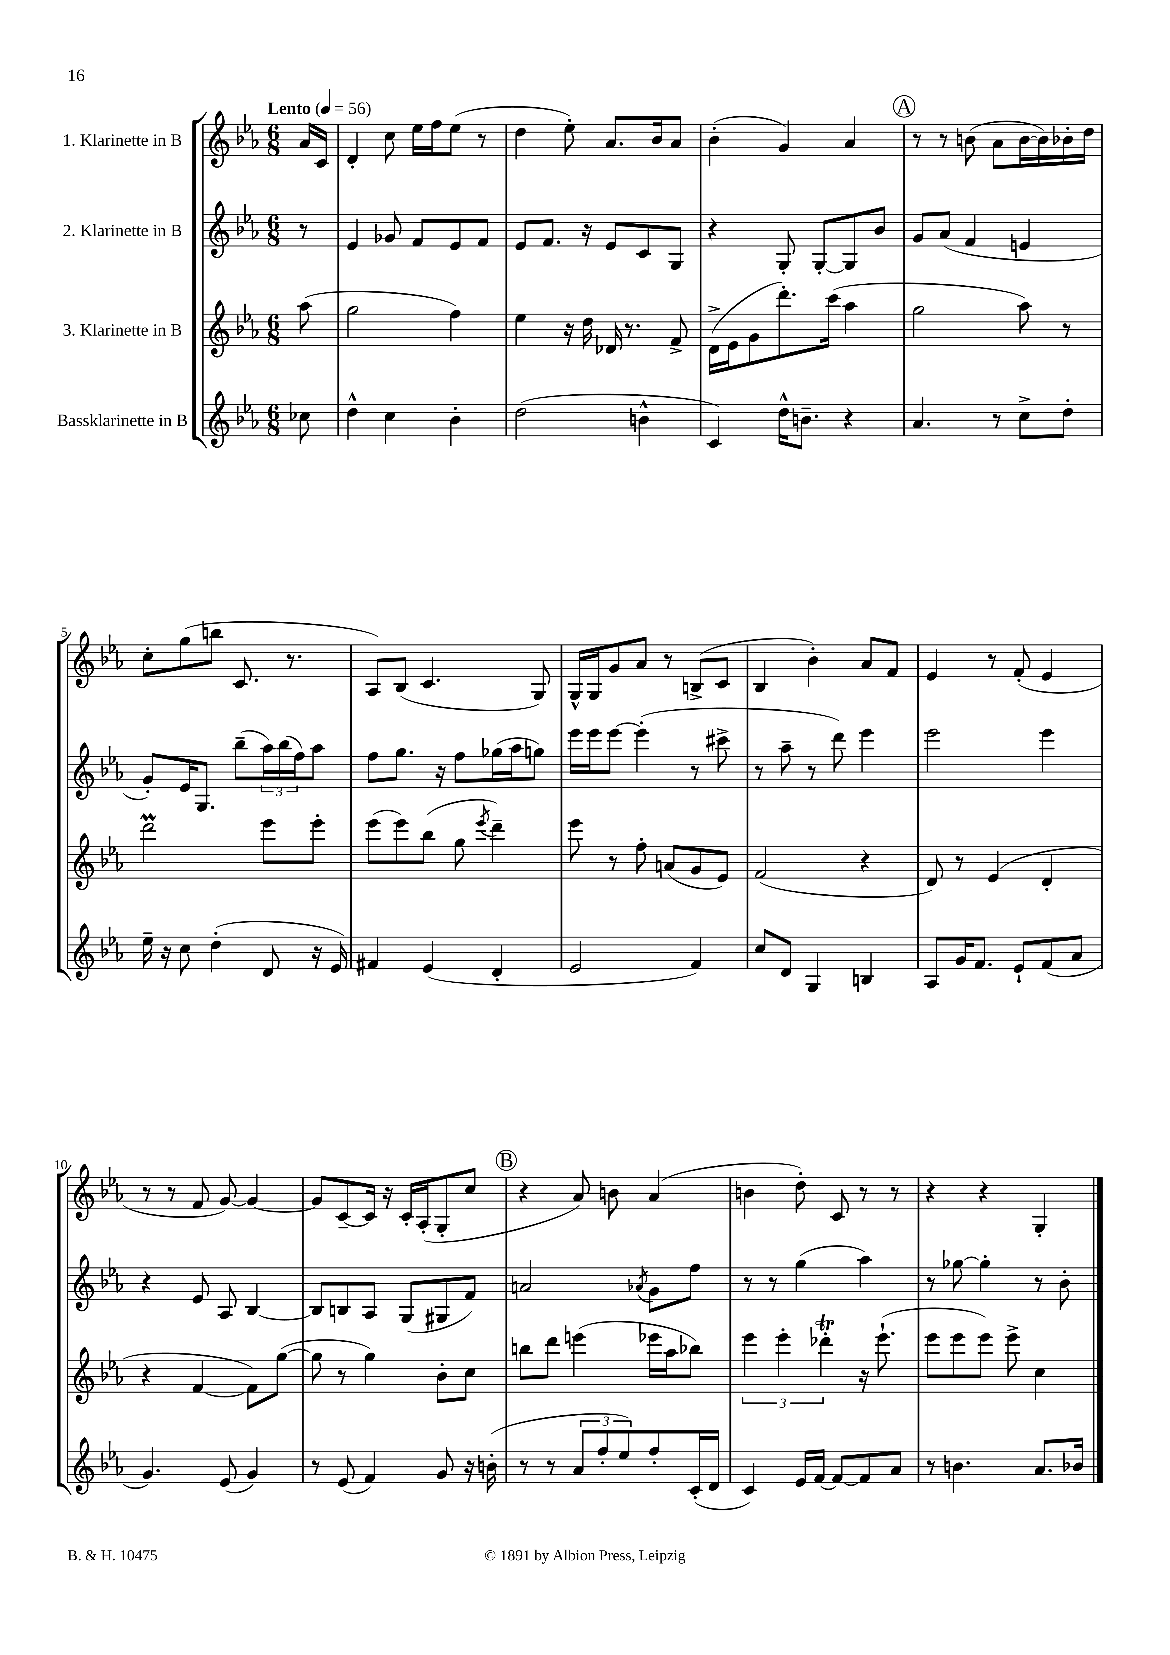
<<
\new StaffGroup <<
\new Staff = "s0" \with { instrumentName = "1. Klarinette in B" } {
    \clef treble \key ees \major \numericTimeSignature \time 6/8 \partial 8 \tempo "Lento" 4 = 56
    aes'16 c'16 |
    d'4-. c''8 ees''16 f''16 ees''8( r8 |
    d''4 ees''8-.) aes'8. bes'16 aes'8 |
    bes'4-.( g'4) aes'4 |
    \mark \markup { \circle "A" } r8 r8 b'8( aes'8 b'16~ b'16) bes'16-. d''16 |
    c''8-. g''8( b''8 c'8. r8. |
    aes8) bes8( c'4. g8) |
    g16-^ g16 g'8 aes'8 r8 b8->( c'8 |
    bes4 bes'4-.) aes'8 f'8 |
    ees'4 r8 f'8-.( ees'4 |
    r8 r8 f'8 g'8~) g'4~ |
    g'8 c'8~-- c'16 r16 c'16-. aes16-.( g8-. c''8 |
    \mark \markup { \circle "B" } r4 aes'8) b'8 aes'4( |
    b'4 d''8-.) c'8 r8 r8 |
    r4 r4 g4-. \bar "|." |
}
\new Staff = "s1" \with { instrumentName = "2. Klarinette in B" } {
    \clef treble \key ees \major \numericTimeSignature \time 6/8 \partial 8
    r8 |
    ees'4 ges'8 f'8 ees'8 f'8 |
    ees'8 f'8. r16 ees'8 c'8 g8 |
    r4 g8-. g8~-. g8 bes'8 |
    \mark \markup { \circle "A" } g'8 aes'8( f'4 e'4 |
    g'8-.) ees'16 g8. bes''8--( \tuplet 3/2 { aes''16) bes''16( f''16) } aes''8 |
    f''8 g''8. r16 f''8 ges''16( aes''16 g''8) |
    ees'''16 ees'''16 ees'''8~ ees'''4-.( r8 cis'''8-> |
    r8 aes''8-- r8 d'''8) ees'''4 |
    ees'''2 ees'''4 |
    r4 ees'8 aes8 bes4~ |
    bes8 b8 aes8 g8( gis8 f'8) |
    \mark \markup { \circle "B" } a'2 \acciaccatura { aes'8 } g'8 f''8 |
    r8 r8 g''4( aes''4) |
    r8 ges''8~ ges''4-. r8 bes'8-. \bar "|." |
}
\new Staff = "s2" \with { instrumentName = "3. Klarinette in B" } {
    \clef treble \key ees \major \numericTimeSignature \time 6/8 \partial 8
    aes''8( |
    g''2 f''4) |
    ees''4 r16 d''16 des'16 r8. f'8-> |
    d'16->( ees'16 g'8 d'''8.-.) c'''16( aes''4 |
    \mark \markup { \circle "A" } g''2 aes''8) r8 |
    d'''2\prall ees'''8 ees'''8-. |
    ees'''8( ees'''8) bes''8( g''8 \acciaccatura { ees'''8 } d'''4--) |
    ees'''8 r8 f''8-. a'8( g'8 ees'8) |
    f'2( r4 |
    d'8) r8 ees'4( d'4-. |
    r4 f'4~ f'8) g''8~( |
    g''8 r8 g''4) bes'8-. c''8 |
    \mark \markup { \circle "B" } b''8 d'''8 e'''4( ees'''16 aes''16 bes''8) |
    \tuplet 3/2 { ees'''4 ees'''4-. des'''4-.\trill } r16 ees'''8.-!( |
    ees'''8 ees'''8 ees'''8) ees'''8-> c''4 \bar "|." |
}
\new Staff = "s3" \with { instrumentName = "Bassklarinette in B" } {
    \clef treble \key ees \major \numericTimeSignature \time 6/8 \partial 8
    ces''8 |
    d''4-^ c''4 bes'4-. |
    d''2( b'4-^ |
    c'4) d''16-^ b'8.-- r4 |
    \mark \markup { \circle "A" } aes'4. r8 c''8-> d''8-. |
    ees''16-- r16 c''8 d''4-.( d'8 r16 ees'16) |
    fis'4 ees'4( d'4-. |
    ees'2 f'4) |
    c''8 d'8 g4 b4 |
    aes8 g'16 f'8. ees'8-! f'8( aes'8 |
    g'4.) ees'8( g'4) |
    r8 ees'8( f'4) g'8 r16 b'16-.( |
    \mark \markup { \circle "B" } r8 r8 \tuplet 3/2 { aes'8 f''8-. ees''8) } f''8-. c'16-.( d'16 |
    c'4) ees'16 f'16~ f'8~ f'8 aes'8 |
    r8 b'4. aes'8. bes'16 \bar "|." |
}
>>
>>
